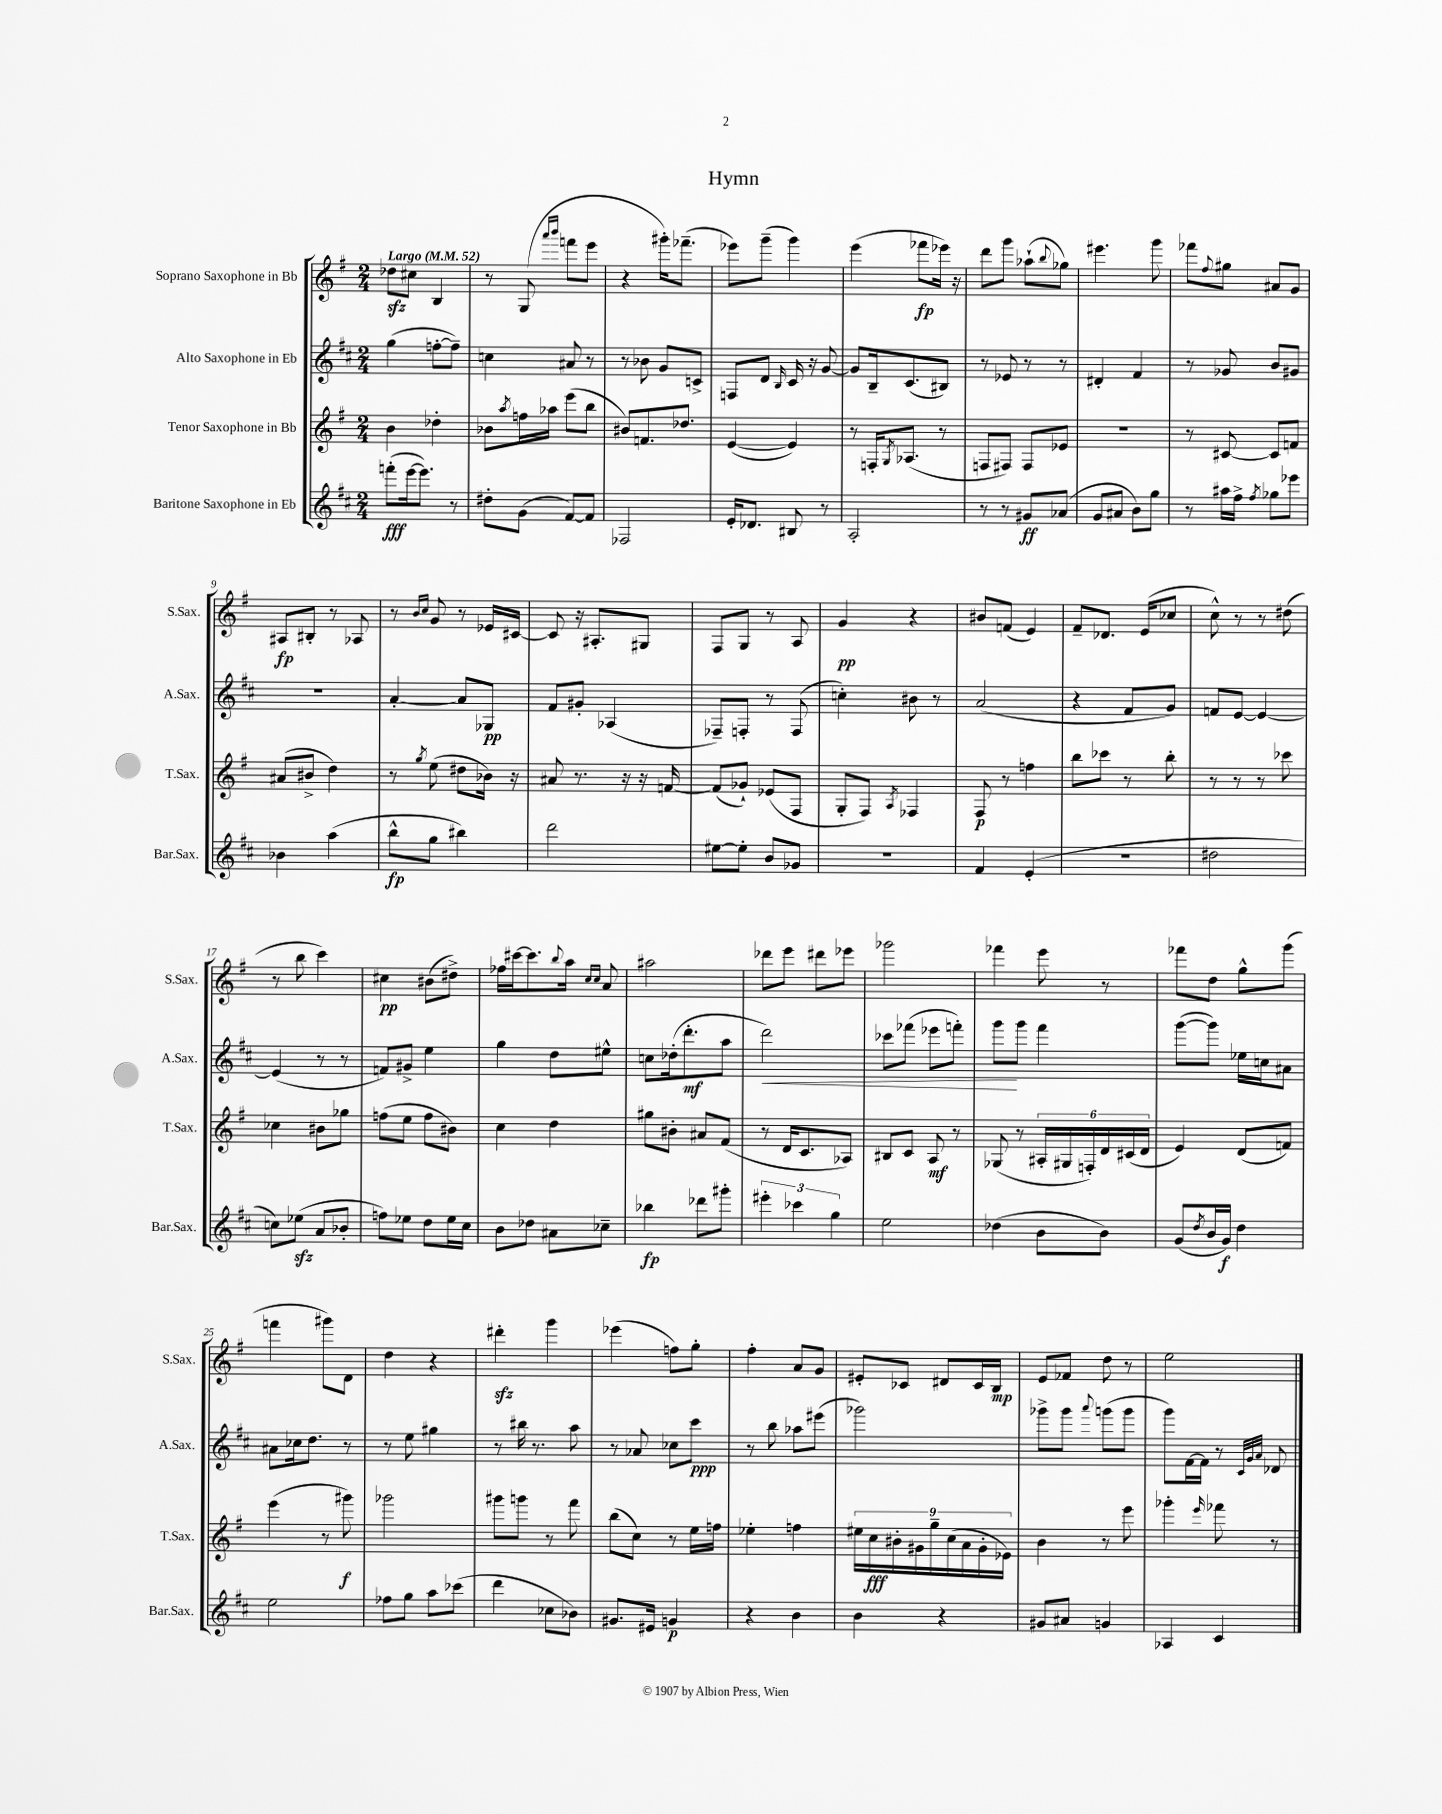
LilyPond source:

\header { title = "Hymn" }
<<
\new StaffGroup <<
\new Staff = "s0" \with { instrumentName = "Soprano Saxophone in Bb" shortInstrumentName = "S.Sax." } {
    \clef treble \key g \major \numericTimeSignature \time 2/4 \tempo "Largo" 4 = 52
    des''8\sfz cis''8 b4 |
    r8 g8( \grace { a'''16 b'''16 } f'''8 e'''8 |
    r4 gis'''16-.) fes'''8.--( |
    ees'''8) g'''8--( g'''4) |
    e'''4( fes'''8\fp ees'''16) r16 |
    d'''8 g'''8 aes''8-!( \appoggiatura { b''8 } ges''8) |
    eis'''4. g'''8 |
    fes'''8 \appoggiatura { fis''8 } gis''8 ais'8 g'8 |
    ais8\fp bis8-. r8 aes8 |
    r8 \grace { b'16 c''16 } g'8 r8 ees'16 cis'16~ |
    cis'8 r16 ais8.-. gis8 |
    fis8 g8 r8 a8 |
    g'4\pp r4 |
    bis'8 f'8( e'4) |
    fis'8-- des'8. e'16( ces''8 |
    c''8-^) r8 r8 dis''8( |
    r8 b''8 c'''4) |
    cis''4\pp bis'8( dis''8->) |
    fes''16 cis'''16~ cis'''8. \appoggiatura { b''8 } a''16 \grace { c''16 c''16 } a'8 |
    ais''2 |
    des'''8 e'''8 dis'''8 ees'''8 |
    ges'''2 |
    fes'''4 e'''8 r8 |
    fes'''8 d''8 g''8-^ g'''8( |
    f'''4 gis'''8) d'8 |
    d''4 r4 |
    dis'''4-.\sfz g'''4 |
    ees'''4( f''8) g''8-. |
    fis''4-. a'8 g'8 |
    eis'8-. ces'8 dis'8 ces'16 b16\mp |
    e'8 fes'8 d''8 r8 |
    e''2 \bar "|." |
}
\new Staff = "s1" \with { instrumentName = "Alto Saxophone in Eb" shortInstrumentName = "A.Sax." } {
    \clef treble \key d \major \numericTimeSignature \time 2/4
    g''4( f''8~-. f''8--) |
    c''4 ais'8 r8 |
    r8 bes'8 g'8 c'8-> |
    f8 d'8 \grace { b16 } cis'16 r16 g'8~ |
    g'8 b16-- cis'8.( bis8) |
    r8 ees'8 r8 r8 |
    dis'4-. fis'4 |
    r8 ges'8 b'8 gis'8 |
    R2 |
    a'4~-. a'8 ges8\pp |
    fis'8 gis'8-. aes4( |
    fes8--) f8-. r8 f8( |
    c''4-.) bis'8 r8 |
    a'2( |
    r4 fis'8 g'8) |
    f'8 e'8~ e'4~ |
    e'4( r8 r8 |
    f'8) gis'8-> e''4 |
    g''4 d''8 eis''8-^ |
    c''8 des''16-.( d'''8.-.\mf a''8 |
    d'''2\<) |
    ces'''8 fes'''8( ees'''8 f'''8-.) |
    g'''8\! g'''8 fis'''4 |
    g'''8~( g'''8) ees''16 c''16 ais'8 |
    ais'8 ces''16 d''8. r8 |
    r8 e''8 gis''4 |
    r8 bis''16 r8. a''8 |
    r8 aes'8 ces''8 cis'''8\ppp |
    r8 b''8 aes''8 eis'''8( |
    ges'''2) |
    ges'''8-> ges'''8 \appoggiatura { a'''8 } g'''8( g'''8 |
    g'''8) fis'16~ fis'16 r8 \grace { cis'32 g'32 a'32 } des'8 \bar "|." |
}
\new Staff = "s2" \with { instrumentName = "Tenor Saxophone in Bb" shortInstrumentName = "T.Sax." } {
    \clef treble \key g \major \numericTimeSignature \time 2/4
    b'4 des''4-. |
    bes'8 \acciaccatura { a''8 } f''16 aes''16 e'''8( b''8 |
    bis'8) f'8. des''8. |
    e'4~( e'4) |
    r8 f16-. \acciaccatura { g8 } aes8.( r8 |
    f8 fis8) fis8 ees'8 |
    R2 |
    r8 cis'8~ cis'8 f'8 |
    ais'8( bis'8-> d''4) |
    r8 \acciaccatura { g''8 } e''8( dis''8 bes'16) r16 |
    ais'8 r8. r16 r16 f'16~ |
    f'8( ges'8-!) ees'8( fis8 |
    g8-. fis8) \acciaccatura { a8 } fes4 |
    fis8\p r8 f''4 |
    b''8 ces'''8 r8 b''8-. |
    r8 r8 r8 ces'''8 |
    ces''4 bis'8 ges''8 |
    f''8( e''8 f''8 bis'8) |
    c''4 d''4 |
    gis''8 bis'8-. ais'8 fis'8( |
    r8 d'16 c'8. aes8) |
    bis8 c'8 a8\mf r8 |
    ges8( r8 \tuplet 6/4 { ais16-. gis16 f16-.) d'16 cis'16( d'16 } |
    e'4) d'8( f'8) |
    e'''4( r8 gis'''8\f) |
    ges'''2 |
    gis'''8 g'''8 r8 fis'''8 |
    b''8( c''8) r8 e''16 f''16 |
    ees''4-. f''4 |
    \tuplet 9/8 { eis''16 c''16\fff bis'16-. gis'16 g''16-- c''16( a'16 gis'16-. ees'16) } |
    b'4 r8 e'''8 |
    ges'''4-. \grace { e'''16 } fes'''8 r8 \bar "|." |
}
\new Staff = "s3" \with { instrumentName = "Baritone Saxophone in Eb" shortInstrumentName = "Bar.Sax." } {
    \clef treble \key d \major \numericTimeSignature \time 2/4
    f'''8-.\fff( e'''16~ e'''8.) r8 |
    dis''8-. g'8( fis'8~) fis'8 |
    fes2 |
    e'16-. des'8. bis8 r8 |
    a2-. |
    r8 r8 gis'8\ff aes'8( |
    g'8 ais'8 b'8) g''8 |
    r8 ais''16 fis''16-> \acciaccatura { fis''8 } ges''8 ees'''8 |
    bes'4 a''4( |
    b''8-^\fp g''8 bis''4) |
    d'''2 |
    eis''8~ eis''8-. b'8 ges'8 |
    R2 |
    fis'4 e'4-.( |
    r2 |
    dis''2 |
    c''8) ees''8\sfz( a'8 bes'8-. |
    f''8) ees''8 d''8 ees''16 cis''16 |
    b'8 des''8 ais'8 ces''8-- |
    bes''4\fp des'''8 gis'''8-. |
    \tuplet 3/2 { eis'''4-. ces'''4 g''4 } |
    e''2 |
    des''4( b'8 b'8) |
    g'8( \acciaccatura { d''8 } b'16 g'16\f) d''4 |
    e''2 |
    fes''8 g''8 a''8 ces'''8( |
    d'''4 ces''8 bes'8) |
    gis'8. eis'16 g'4\p |
    r4 b'4 |
    b'4 r4 |
    gis'8 ais'8 g'4 |
    aes4 cis'4 \bar "|." |
}
>>
>>
